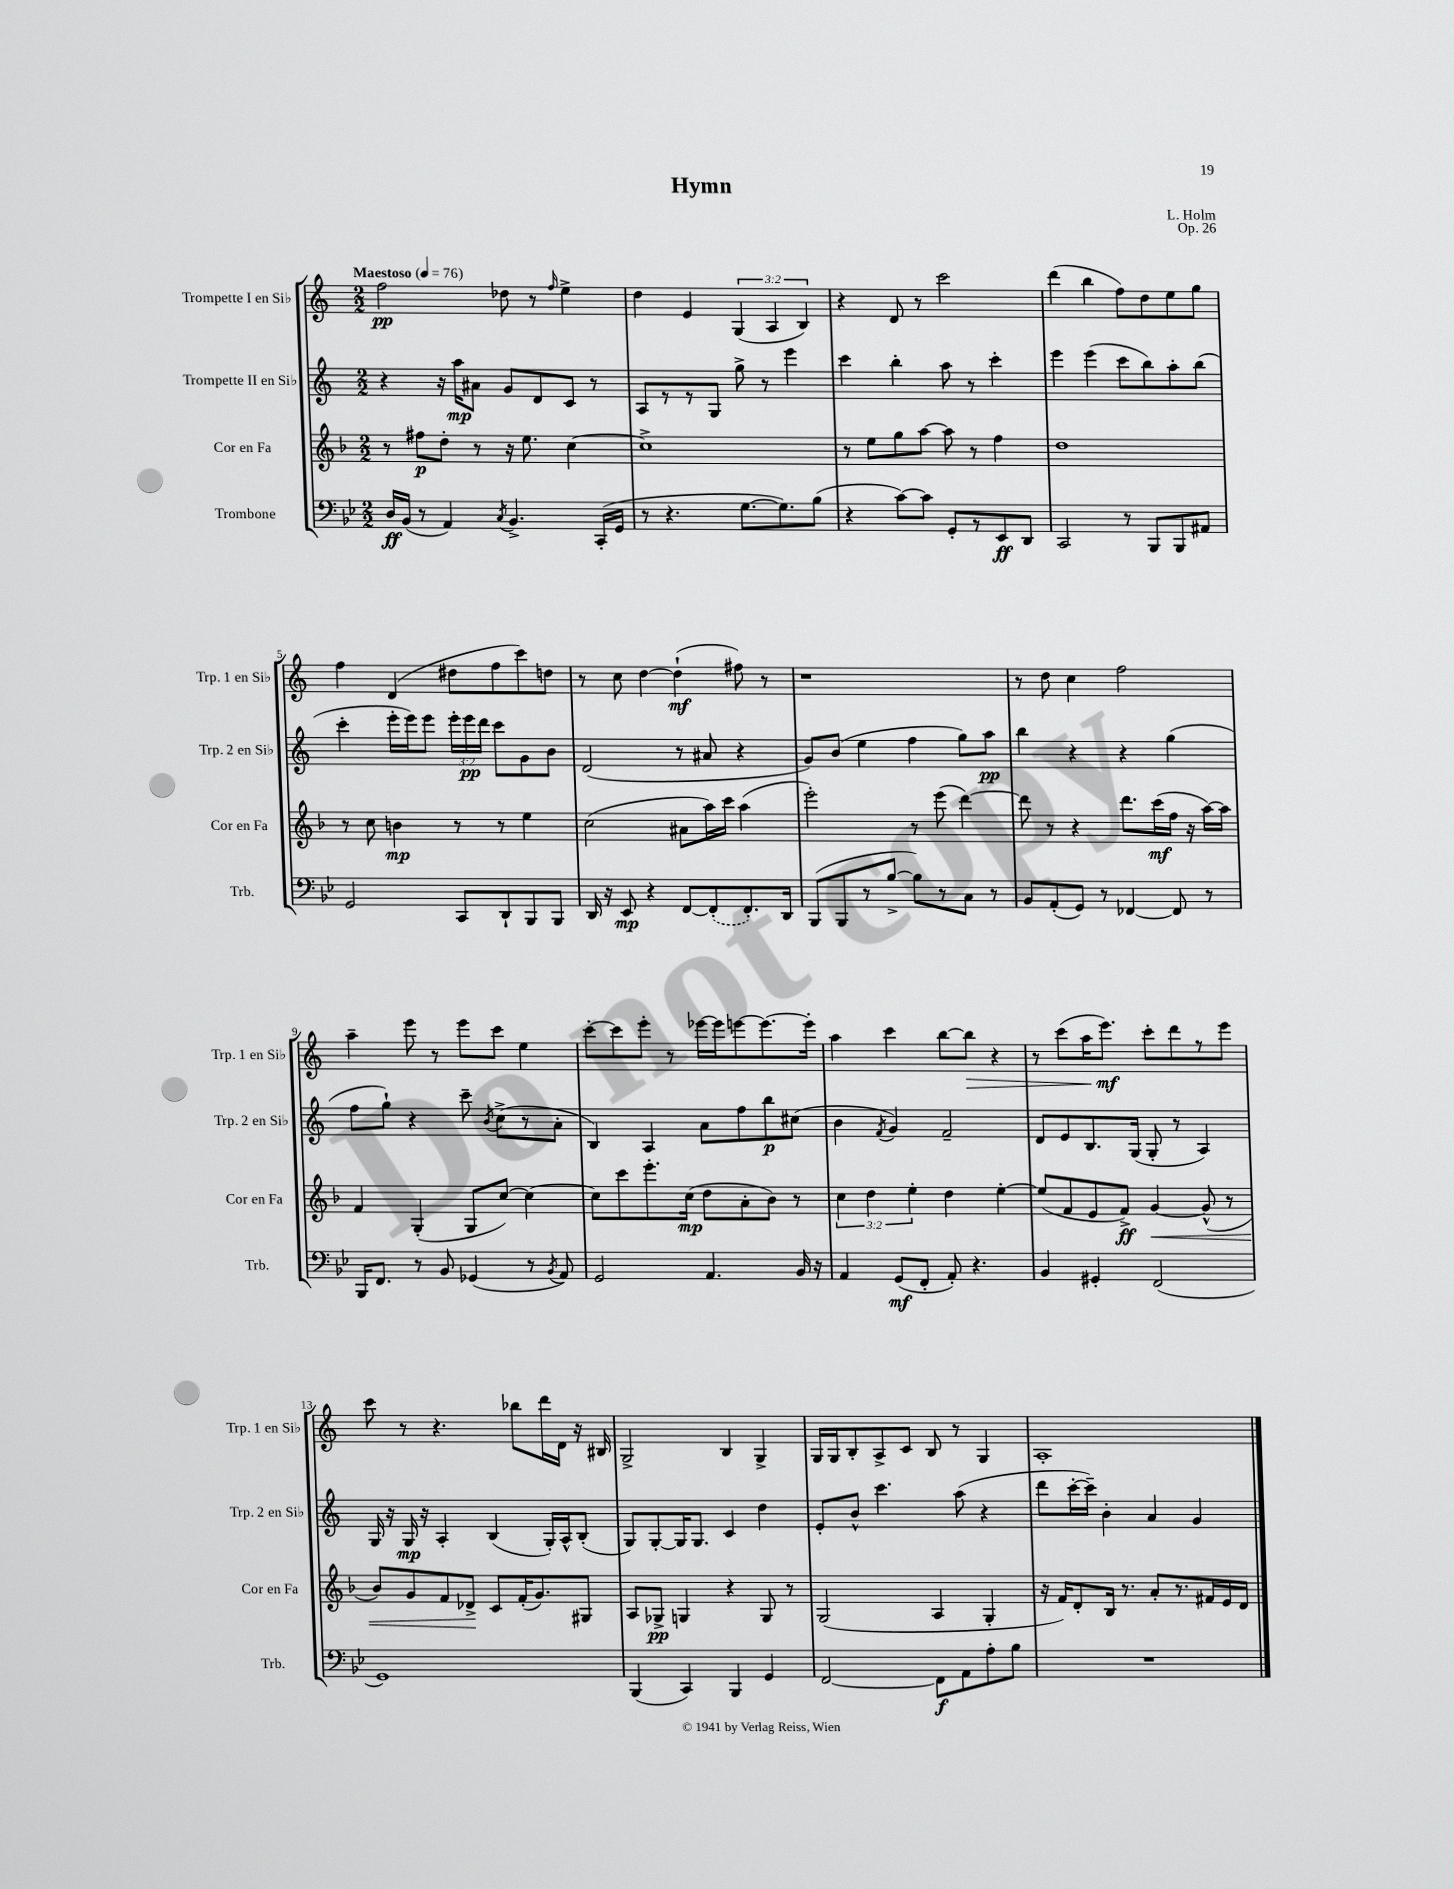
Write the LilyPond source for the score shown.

\header { title = "Hymn" composer = "L. Holm" opus = "Op. 26" }
<<
\new StaffGroup <<
\new Staff = "s0" \with { instrumentName = "Trompette I en Sib" shortInstrumentName = "Trp. 1 en Sib" } {
    \clef treble \key c \major \numericTimeSignature \time 2/2 \override Staff.TupletNumber.text = #tuplet-number::calc-fraction-text \tempo "Maestoso" 4 = 76
    \autoBeamOff f''2\pp des''8 r8 \grace { f''16 } e''4-> |
    d''4 e'4 \tuplet 3/2 { g4( a4 b4) } |
    r4 d'8 r8 c'''2 |
    d'''4( b''4 f''8[) d''8 e''8 g''8] |
    f''4 d'4( dis''8[ f''8 c'''8) d''8] |
    r8 c''8 d''4~ d''4-!\mf( fis''8) r8 |
    r1 |
    r8 d''8 c''4 f''2 |
    a''4-- e'''8 r8 e'''8[ c'''8] e''4 |
    c'''8[~-. c'''8 e'''8]-. r8 ees'''16[~ ees'''16 e'''8~ e'''8.~ e'''16]-. |
    a''4 c'''4 b''8[~ b''8]\> r4 |
    r8 c'''8[( a''16 e'''8.]\mf\!) c'''8[-. d'''8 r8 e'''8] |
    c'''8 r8 r4. bes''8[ d'''16 d'16] r16 bis16 |
    g2-> b4 g4-> |
    g16[ g16 b8-. a8-> c'8] b8 r8 g4 |
    a1-. \bar "|." |
}
\new Staff = "s1" \with { instrumentName = "Trompette II en Sib" shortInstrumentName = "Trp. 2 en Sib" } {
    \clef treble \key c \major \numericTimeSignature \time 2/2 \override Staff.TupletNumber.text = #tuplet-number::calc-fraction-text
    \autoBeamOff r4 r16 a''16[\mp ais'8] g'8[ d'8 c'8] r8 |
    a8[ r8 r8 g8] g''8-> r8 e'''4 |
    c'''4 b''4-. a''8 r8 c'''4-. |
    e'''4 e'''4( c'''8[ b''8) a''8-. b''8]( |
    c'''4-. e'''16[-. e'''16) e'''8] \tuplet 3/2 { e'''16[-. e'''16\pp d'''16] } c'''8[ g'8 b'8] |
    d'2( r8 ais'8 r4 |
    g'8[) b'8]( e''4 f''4 g''8[) a''8]\pp |
    b''4 r4 r4 g''4( |
    f''8[ g''8]-!) r4 c'''8-- \acciaccatura { b'8 } c''8[->( r8 a'8]-. |
    b4) a4 a'8[ f''8 b''8\p cis''8]( |
    b'4 \acciaccatura { f'8 } g'4) f'2-- |
    d'8[ e'8 b8. g16]( g8-. r8 a4) |
    g16 r16 g16\mp r16 a4-. b4( g16[-.) a16-^ b8]-.( |
    g8[) g8~-. g16 g8.] c'4 d''4 |
    e'8[-. b'8]-^ c'''4. a''8( r4 |
    d'''8[ c'''16~-. c'''16]--) b'4-. a'4 g'4 \bar "|." |
}
\new Staff = "s2" \with { instrumentName = "Cor en Fa" shortInstrumentName = "Cor en Fa" } {
    \clef treble \key f \major \numericTimeSignature \time 2/2 \override Staff.TupletNumber.text = #tuplet-number::calc-fraction-text
    \autoBeamOff r8 fis''8[\p d''8]-. r8 r16 e''8. c''4~ |
    c''1-> |
    r8 e''8[ g''8 a''8]~ a''8 r8 f''4 |
    d''1 |
    r8 c''8 b'4\mp r8 r8 e''4 |
    c''2( ais'8[ a''16) c'''16] a''4( |
    e'''2-.) r8 e'''8( d'''4~) |
    d'''8 r8 r4 d'''8.[ c'''16\mf( f''16] r16 a''16[~) a''16] |
    f'4 g4-.( g8[ c''8]~) c''4~ |
    c''8[ c'''8 e'''8.-. c''16]\mp( d''8[ a'8-. bes'8]) r8 |
    \tuplet 3/2 { c''4 d''4 e''4-. } d''4 e''4~-. |
    e''8[( f'8 e'8 f'8]->\ff) g'4~\< g'8-^( r8 |
    bes'8[) g'8 f'8 des'8]->\! c'8[ f'16-.( g'8.) gis8] |
    a8[ ges8]->\pp g4 r4 g8 r8 |
    g2( a4 g4-. |
    r16 f'16[) d'8-. bes16] r8. a'8[-. r8. fis'16 e'16 d'16] \bar "|." |
}
\new Staff = "s3" \with { instrumentName = "Trombone" shortInstrumentName = "Trb." } {
    \clef bass \key bes \major \numericTimeSignature \time 2/2
    \autoBeamOff d16[\ff bes,16]( r8 a,4) \acciaccatura { c8 } bes,4.-> c,16[-.( g,16] |
    r8 r4. g8.[~ g8.) bes8]( |
    r4 c'8[~) c'8] g,8[-. r8 ees,8\ff d,8] |
    c,2 r8 bes,,8[ bes,,8 ais,8] |
    g,2 c,8[ d,8-! bes,,8 bes,,8] |
    d,16 r16 ees,8\mp r4 f,8[~ \once \slurDashed f,8-.( f,8.-.) d,16] |
    bes,,8[( bes,,8 r8 bes8]~-> bes8[) r8 c8] r8 |
    bes,8[ a,8-.( g,8]) r8 fes,4~ fes,8 r8 |
    bes,,16[ f,8.] r8 bes,8 ges,4( r8 \acciaccatura { bes,8 } a,8) |
    g,2 a,4. bes,16 r16 |
    a,4 g,8[\mf( f,8]-. a,8-.) r4. |
    bes,4 gis,4-. f,2( |
    g,1) |
    bes,,4( c,4) bes,,4 g,4 |
    f,2~ f,8[\f a,8 a8-. bes8] |
    R1 \bar "|." |
}
>>
>>
